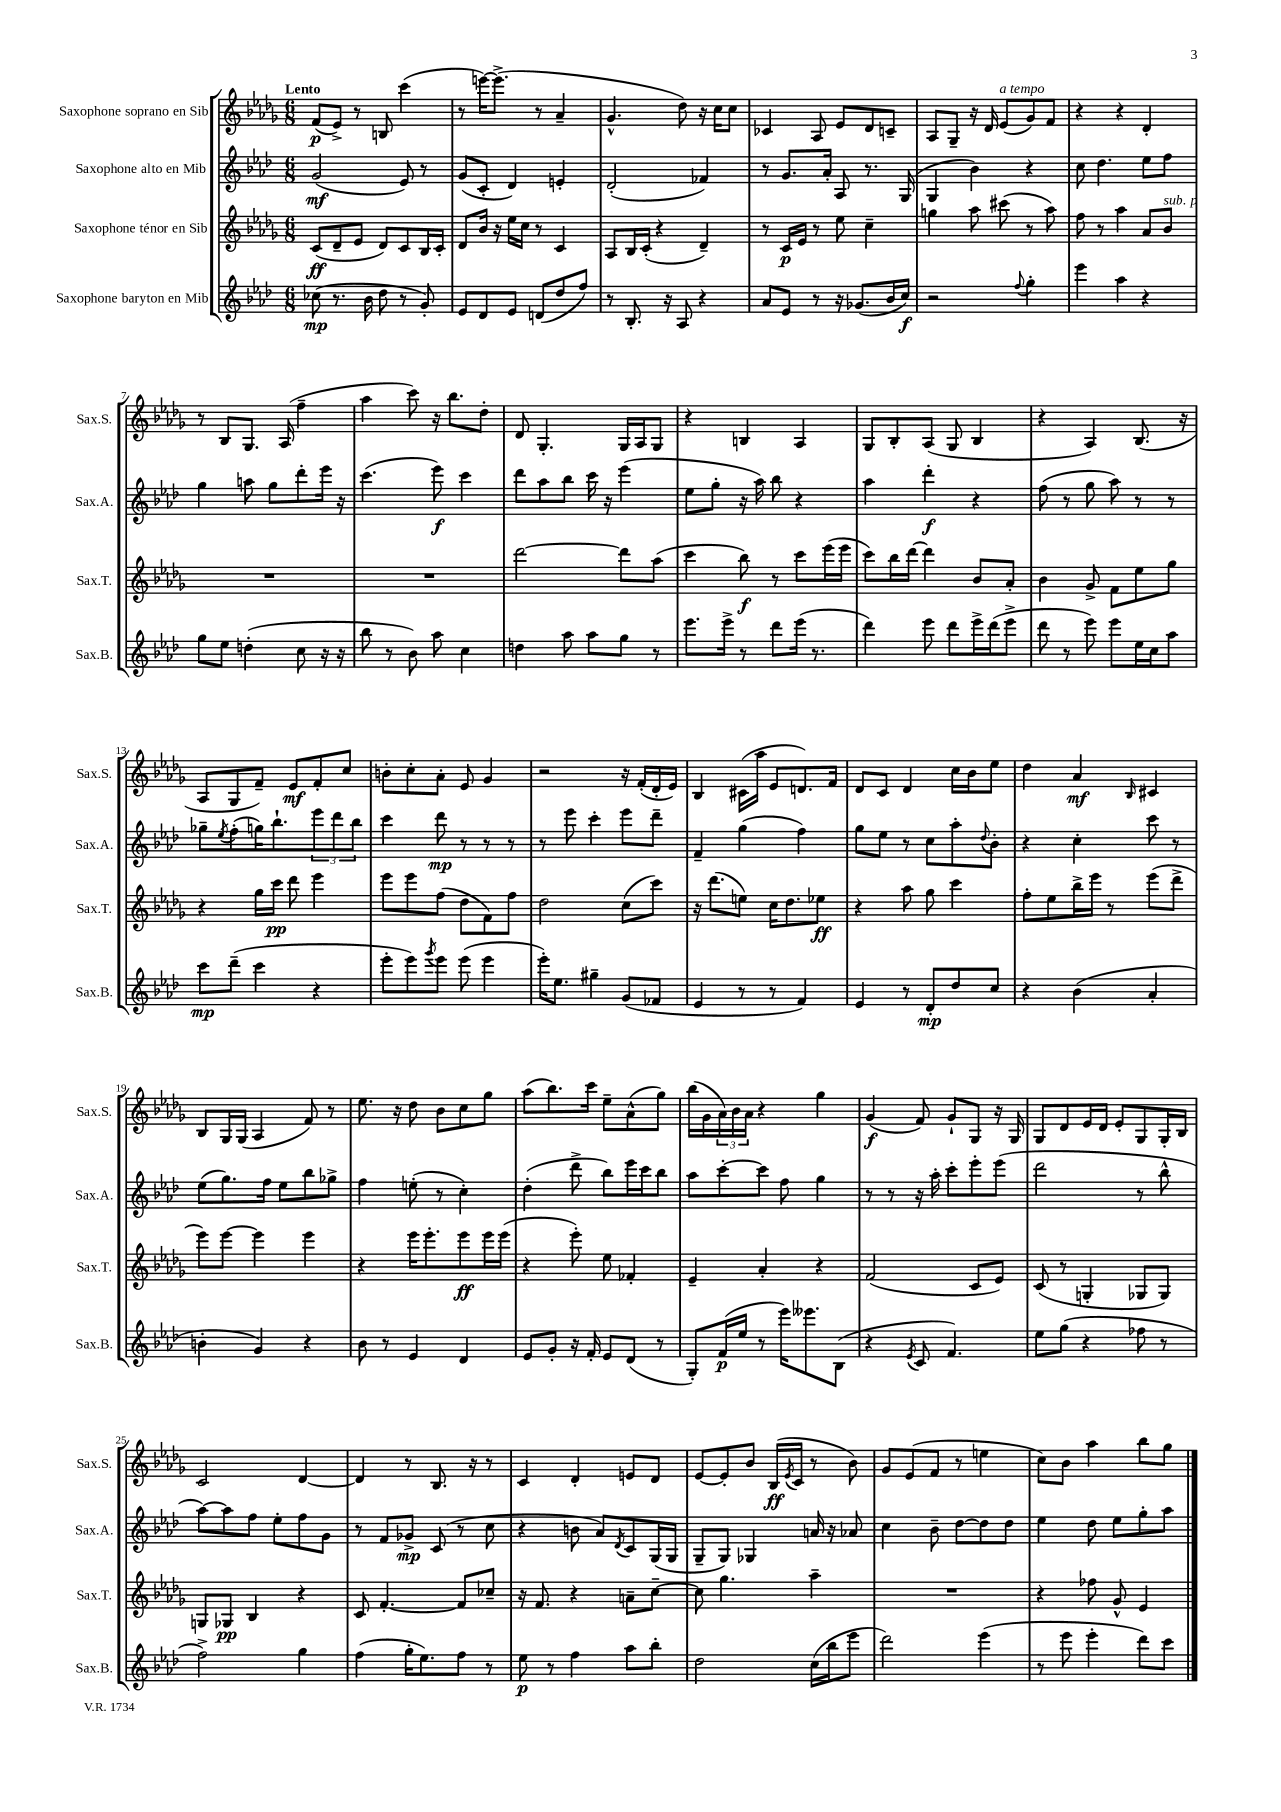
<<
\new StaffGroup <<
\new Staff = "s0" \with { instrumentName = "Saxophone soprano en Sib" shortInstrumentName = "Sax.S." } {
    \clef treble \key des \major \numericTimeSignature \time 6/8 \tempo "Lento"
    f'8\p( ees'8->) r8 b8 c'''4( |
    r8 e'''16~) e'''8.->( r8 aes'4-- |
    ges'4.-^ des''8) r16 c''16 c''8 |
    ces'4 aes8 ees'8 des'8 c'8-- |
    aes8 ges8-- r16 des'16 ees'8^\markup { \italic "a tempo" }( ges'8) f'8 |
    r4 r4 des'4-. |
    r8 bes8 ges8. aes16( f''4-- |
    aes''4 c'''8) r16 bes''8. des''8-. |
    des'8 ges4.-. ges16 aes16 ges8 |
    r4 b4 aes4 |
    ges8 bes8-. aes8( ges8 bes4 |
    r4 aes4) bes8.( r16 |
    aes8 ges8 f'8--) ees'8\mf f'8-. c''8 |
    b'8-. c''8-. aes'8-. ees'8 ges'4 |
    r2 r16 f'16-.( des'16-. ees'16) |
    bes4 cis'16( aes''16 ees'8 d'8.) f'16 |
    des'8 c'8 des'4 c''16 bes'16 ees''8 |
    des''4 aes'4\mf \grace { bes16 } cis'4 |
    bes8 ges16 ges16( aes4 f'8) r8 |
    ees''8. r16 des''8 bes'8 c''8 ges''8 |
    aes''8( bes''8.) c'''16 ees''8-- aes'8-^( ges''8) |
    bes''16( ges'16 \tuplet 3/2 { aes'16) bes'16 aes'16 } r4 ges''4 |
    ges'4\f( f'8) ges'8-! ges8 r16 ges16 |
    ges8 des'8 ees'16 des'16 ees'8-. ges8 ges16-. bes16 |
    c'2 des'4~ |
    des'4 r8 bes8. r16 r8 |
    c'4 des'4-. e'8 des'8 |
    ees'8~ ees'8-. bes'8 bes16\ff( \acciaccatura { ees'8 } c'16 r8 bes'8) |
    ges'8 ees'8( f'8 r8 e''4 |
    c''8) bes'8 aes''4 bes''8 ges''8 \bar "|." |
}
\new Staff = "s1" \with { instrumentName = "Saxophone alto en Mib" shortInstrumentName = "Sax.A." } {
    \clef treble \key aes \major \numericTimeSignature \time 6/8
    g'2\mf( ees'8) r8 |
    g'8( c'8-. des'4) e'4-. |
    des'2-.( fes'4) |
    r8 g'8. aes'16-. aes8 r8. g16( |
    g4 bes'4) r4 |
    c''8 des''4. ees''8 f''8 |
    g''4 a''8 g''8 des'''8-. ees'''16 r16 |
    c'''4.( ees'''8\f) c'''4 |
    des'''8 aes''8 bes''8 c'''16 r16 ees'''4( |
    ees''8 g''8-. r16 aes''16) bes''8 r4 |
    aes''4 des'''4-.\f r4 |
    f''8( r8 g''8 aes''8) r8 r8 |
    ges''8-- \acciaccatura { ees''8 } f''8-.( g''16) bes''8.-! \tuplet 3/2 { ees'''8 des'''8 bes''8 } |
    c'''4 des'''8\mp r8 r8 r8 |
    r8 ees'''8 c'''4-. ees'''8 des'''8-- |
    f'4-- g''4( f''4) |
    g''8 ees''8 r8 c''8 aes''8-. \appoggiatura { des''8 } bes'8-. |
    r4 c''4-. c'''8 r8 |
    ees''8( g''8.) f''16 ees''8 bes''8 ges''8-> |
    f''4 e''8-.( r8 c''4-.) |
    des''4-.( des'''8-> bes''8) ees'''16 c'''16 bes''8 |
    aes''8 c'''8~-. c'''8 f''8 g''4 |
    r8 r8 r16 aes''16-. c'''8-. ees'''8-. ees'''8( |
    des'''2 r8 bes''8-^ |
    aes''8~) aes''8 f''8 ees''8-. f''8 g'8 |
    r8 f'8 ges'8->\mp c'8( r8 c''8 |
    r4 b'8 aes'8) \acciaccatura { des'8 } c'8 g16( g16 |
    g8-- g8) ges4 a'16 r16 aes'8 |
    c''4 bes'8-- des''8~ des''8 des''8 |
    ees''4 des''8 ees''8 g''8-. aes''8 \bar "|." |
}
\new Staff = "s2" \with { instrumentName = "Saxophone ténor en Sib" shortInstrumentName = "Sax.T." } {
    \clef treble \key des \major \numericTimeSignature \time 6/8
    c'8\ff( des'8-- ees'8 des'8) c'8 bes16 c'16-. |
    des'8 bes'16 r16 ees''16 c''16 r8 c'4 |
    aes8 bes16 c'16-.( r4 des'4--) |
    r8 c'16\p ees'16 r8 ees''8 c''4-- |
    g''4 aes''8 cis'''8( r8 aes''8) |
    f''8 r8 aes''4 aes'8 bes'8^\markup { \italic "sub. p" } |
    R2. |
    R2. |
    des'''2~ des'''8 aes''8( |
    c'''4 bes''8\f) r8 c'''8 ees'''16( ees'''16 |
    c'''8) bes''16 des'''16~ des'''4 bes'8 aes'8-. |
    bes'4 ges'8-> f'8 ees''8 ges''8 |
    r4 ges''16 c'''16\pp des'''8 ees'''4 |
    ees'''8 ees'''8 f''8( des''8 f'8) f''8 |
    des''2 c''8( c'''8) |
    r16 des'''8.( e''8) c''16 des''8. ees''8\ff |
    r4 aes''8 ges''8 c'''4 |
    f''8-. ees''8 bes''16-> ees'''16 r8 ees'''8( des'''8-> |
    ees'''8) ees'''8~ ees'''4 ees'''4 |
    r4 ees'''16 ees'''8.-. ees'''8\ff ees'''16 ees'''16( |
    r4 ees'''8-.) ees''8 fes'4-. |
    ees'4-- aes'4-. r4 |
    f'2( c'8 ees'8) |
    c'8( r8 g4-. ges8 ges8) |
    g8 ges8\pp bes4 r4 |
    c'8 f'4.~-. f'8 ces''8-- |
    r16 f'8. r4 a'8-- c''8~-- |
    c''8 ges''4. aes''4-- |
    R2. |
    r4 fes''8 ges'8-^ ees'4 \bar "|." |
}
\new Staff = "s3" \with { instrumentName = "Saxophone baryton en Mib" shortInstrumentName = "Sax.B." } {
    \clef treble \key aes \major \numericTimeSignature \time 6/8
    ces''8\mp( r8. bes'16 des''8 r8 g'8-.) |
    ees'8 des'8 ees'8 d'8( des''8 f''8) |
    r8 bes8.-. r16 aes8 r4 |
    aes'8 ees'8 r8 r16 ges'8.( bes'16 c''16\f) |
    r2 \appoggiatura { f''8 } g''4-. |
    ees'''4 aes''4 r4 |
    g''8 ees''8 d''4-.( c''8 r16 r16 |
    bes''8 r8 bes'8) aes''8 c''4 |
    d''4 aes''8 aes''8 g''8 r8 |
    ees'''8. ees'''16-> r8 des'''8 ees'''16( r8. |
    des'''4) ees'''8 des'''8 ees'''16-> des'''16( ees'''8-> |
    des'''8 r8 ees'''8) ees'''8 ees''16 c''16 aes''8 |
    c'''8\mp des'''8--( c'''4 r4 |
    ees'''8-. ees'''8) \acciaccatura { g'''8 } ees'''8 ees'''8( ees'''4 |
    ees'''16-.) ees''8. gis''4-- g'8( fes'8 |
    ees'4 r8 r8 f'4) |
    ees'4 r8 des'8-.\mp des''8 c''8 |
    r4 bes'4( aes'4-. |
    b'4-. g'4) r4 |
    bes'8 r8 ees'4 des'4 |
    ees'8 g'8-. r16 f'16-. ees'8 des'8( r8 |
    g8-.) f'16\p( ees''16 r8 ees'''16) eeses'''8. bes8( |
    r4 \acciaccatura { ees'8 } c'8 f'4.) |
    ees''8 g''8( r4 fes''8 r8 |
    f''2->) g''4 |
    f''4( g''16-. ees''8.) f''8 r8 |
    ees''8\p r8 f''4 aes''8 bes''8-. |
    des''2 c''16( bes''16 ees'''8 |
    des'''2) ees'''4( |
    r8 ees'''8 ees'''4-. des'''8) c'''8 \bar "|." |
}
>>
>>
